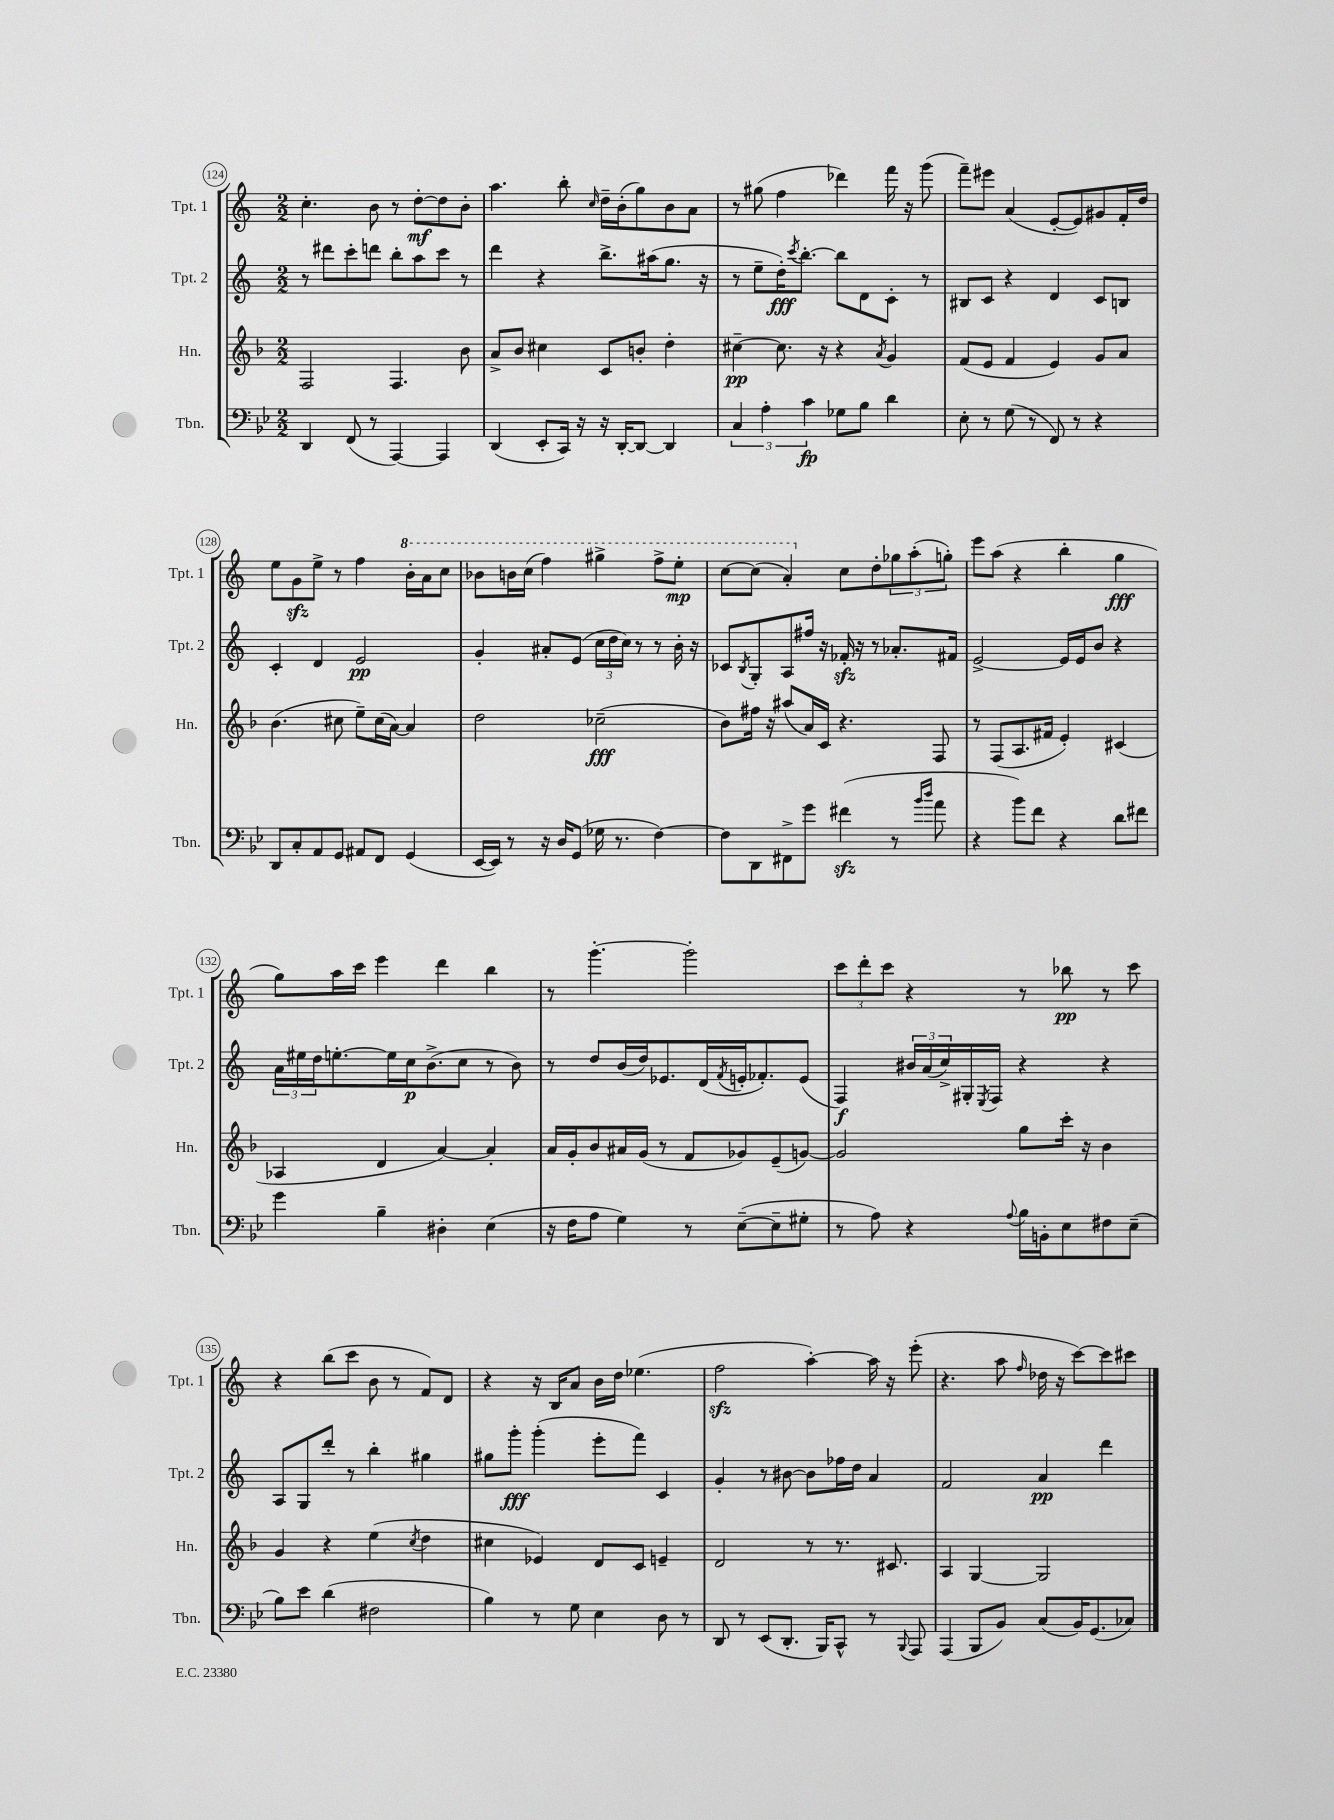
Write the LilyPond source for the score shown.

<<
\new StaffGroup <<
\new Staff = "s0" \with { instrumentName = "Tpt. 1" shortInstrumentName = "Tpt. 1" } {
    \clef treble \key c \major \numericTimeSignature \time 2/2
    c''4.-. b'8 r8 d''8~-.\mf d''8 b'8-. |
    a''4. b''8-. \grace { c''16 } d''16-- b'16-.( g''8) b'8 a'8 |
    r8 gis''8( f''4 des'''4) f'''16 r16 g'''8( |
    f'''8--) eis'''8 a'4( e'8~-. e'8) gis'8 f'16-. d''16 |
    e''8 g'8\sfz e''8-> r8 f''4 \ottava #1 b''16-. a''16 c'''8 |
    bes''8 b''16 c'''16( f'''4) gis'''4-> f'''8-> e'''8-.\mp |
    c'''8~ c'''8( a''4-.) \ottava #0 c''8 d''8-. \tuplet 3/2 { ges''8 a''8-.( g''8-.) } |
    e'''8 a''8( r4 b''4-. g''4\fff |
    g''8) a''16 c'''16 e'''4 d'''4 b''4 |
    r8 g'''4.~-. g'''2-. |
    \tuplet 3/2 { c'''8 d'''8-. c'''8 } r4 r8 bes''8\pp r8 c'''8 |
    r4 b''8( c'''8 b'8 r8 f'8) d'8 |
    r4 r16 b16 a'8 b'16 d''16 ees''4.( |
    f''2\sfz a''4~-.) a''16 r16 e'''8-.( |
    r4. a''8 \grace { f''16 } des''16 r16 c'''8~) c'''8 cis'''8 \bar "|." |
}
\new Staff = "s1" \with { instrumentName = "Tpt. 2" shortInstrumentName = "Tpt. 2" } {
    \clef treble \key c \major \numericTimeSignature \time 2/2
    r8 dis'''8 c'''8-. d'''8 b''8-. a''8 c'''8 r8 |
    d'''4 r4 b''8.-> ais''16( g''8. r16 |
    r8 e''8-- d''16-.\fff) \acciaccatura { c'''8 } b''8.~-. b''8 d'8 c'8-. r8 |
    bis8 c'8 r4 d'4 c'8 b8 |
    c'4-. d'4 e'2\pp |
    g'4-. ais'8-. e'8( \tuplet 3/2 { c''16 d''16 c''16) } r8 r8 b'16-. r16 |
    ces'8 \acciaccatura { b8 } g8-. a8 fis''16 r16 fes'16-.\sfz r16 r8 aes'8.-. fis'16 |
    e'2~-> e'16 e'16 b'8 r4 |
    \tuplet 3/2 { a'16 eis''16 d''16 } e''8.~-. e''16 c''16\p b'8.->( c''8 r8 b'8) |
    r8 d''8 b'16( d''16) ees'8. d'16( \acciaccatura { f'8 } e'16-. fes'8.-.) e'8( |
    f4\f) \tuplet 3/2 { bis'16 a'16( c''16->) } gis16-. \acciaccatura { e8 } f16 r4 r4 |
    a8 g8 d'''8-. r8 b''4-. gis''4 |
    gis''8 g'''8-.\fff g'''4-.( e'''8-. f'''8) c'4 |
    g'4-. r8 bis'8~ bis'8 fes''16 d''16 a'4 |
    f'2 a'4\pp d'''4 \bar "|." |
}
\new Staff = "s2" \with { instrumentName = "Hn." shortInstrumentName = "Hn." } {
    \clef treble \key f \major \numericTimeSignature \time 2/2
    f2 f4. bes'8 |
    a'8-> bes'8 cis''4 c'8 b'8-. d''4-. |
    cis''4~--\pp cis''8. r16 r4 \acciaccatura { a'8 } g'4 |
    f'8( e'8 f'4 e'4) g'8 a'8 |
    bes'4.( cis''8 e''8--) cis''16( a'16~) a'4 |
    d''2 ces''2--\fff( |
    bes'8) fis''16 r16 ais''8( a'16) c'16 r4. f8 |
    r8 f8( a8. fis'16 e'4-.) cis'4( |
    aes4 d'4 a'4~) a'4-. |
    a'16 g'16-. bes'8 ais'16 g'16( r8 f'8 ges'8) e'8--( g'8~) |
    g'2 g''8 c'''16-. r16 bes'4 |
    g'4 r4 e''4( \acciaccatura { c''8 } d''4 |
    cis''4 ees'4) d'8 c'8 e'4-- |
    d'2 r8 r8. cis'8. |
    a4 g4~ g2 \bar "|." |
}
\new Staff = "s3" \with { instrumentName = "Tbn." shortInstrumentName = "Tbn." } {
    \clef bass \key bes \major \numericTimeSignature \time 2/2
    d,4 f,8( r8 a,,4~) a,,4 |
    d,4( ees,8-. c,16) r16 r16 d,16~-. d,8~ d,4 |
    \tuplet 3/2 { c4 a4-. c'4\fp } ges8 bes8 d'4 |
    ees8-. r8 g8( r8 f,8) r8 r4 |
    d,8 c8-. a,8 g,8 ais,8 f,8 g,4( |
    ees,16~ ees,16) r8 r16 d16 g,8( ges16 r8. f4~) |
    f8 d,8 fis,8-> g'8 fis'4\sfz( r8 \grace { bes'16 d''16 } a'8 |
    r4 bes'8) f'8 r4 d'8 fis'8 |
    g'4 bes4-- dis4-. ees4( |
    r16 f16 a8 g4) r8 ees8~--( ees8-- gis8-. |
    r8 a8) r4 \appoggiatura { a8 } bes16 b,16-. ees8 fis8 ees8--( |
    bes8) ees'8 d'4( fis2 |
    bes4) r8 g8 ees4 d8 r8 |
    d,8 r8 ees,8( d,8.-. bes,,16) c,8-^ r8 \appoggiatura { bes,,8 } a,,8 |
    a,,4( bes,,8 bes,8) c8( bes,16) g,8.( ces8) \bar "|." |
}
>>
>>
\layout { \context { \Score currentBarNumber = #124 \override BarNumber.stencil = #(make-stencil-circler 0.1 0.3 ly:text-interface::print) } }
